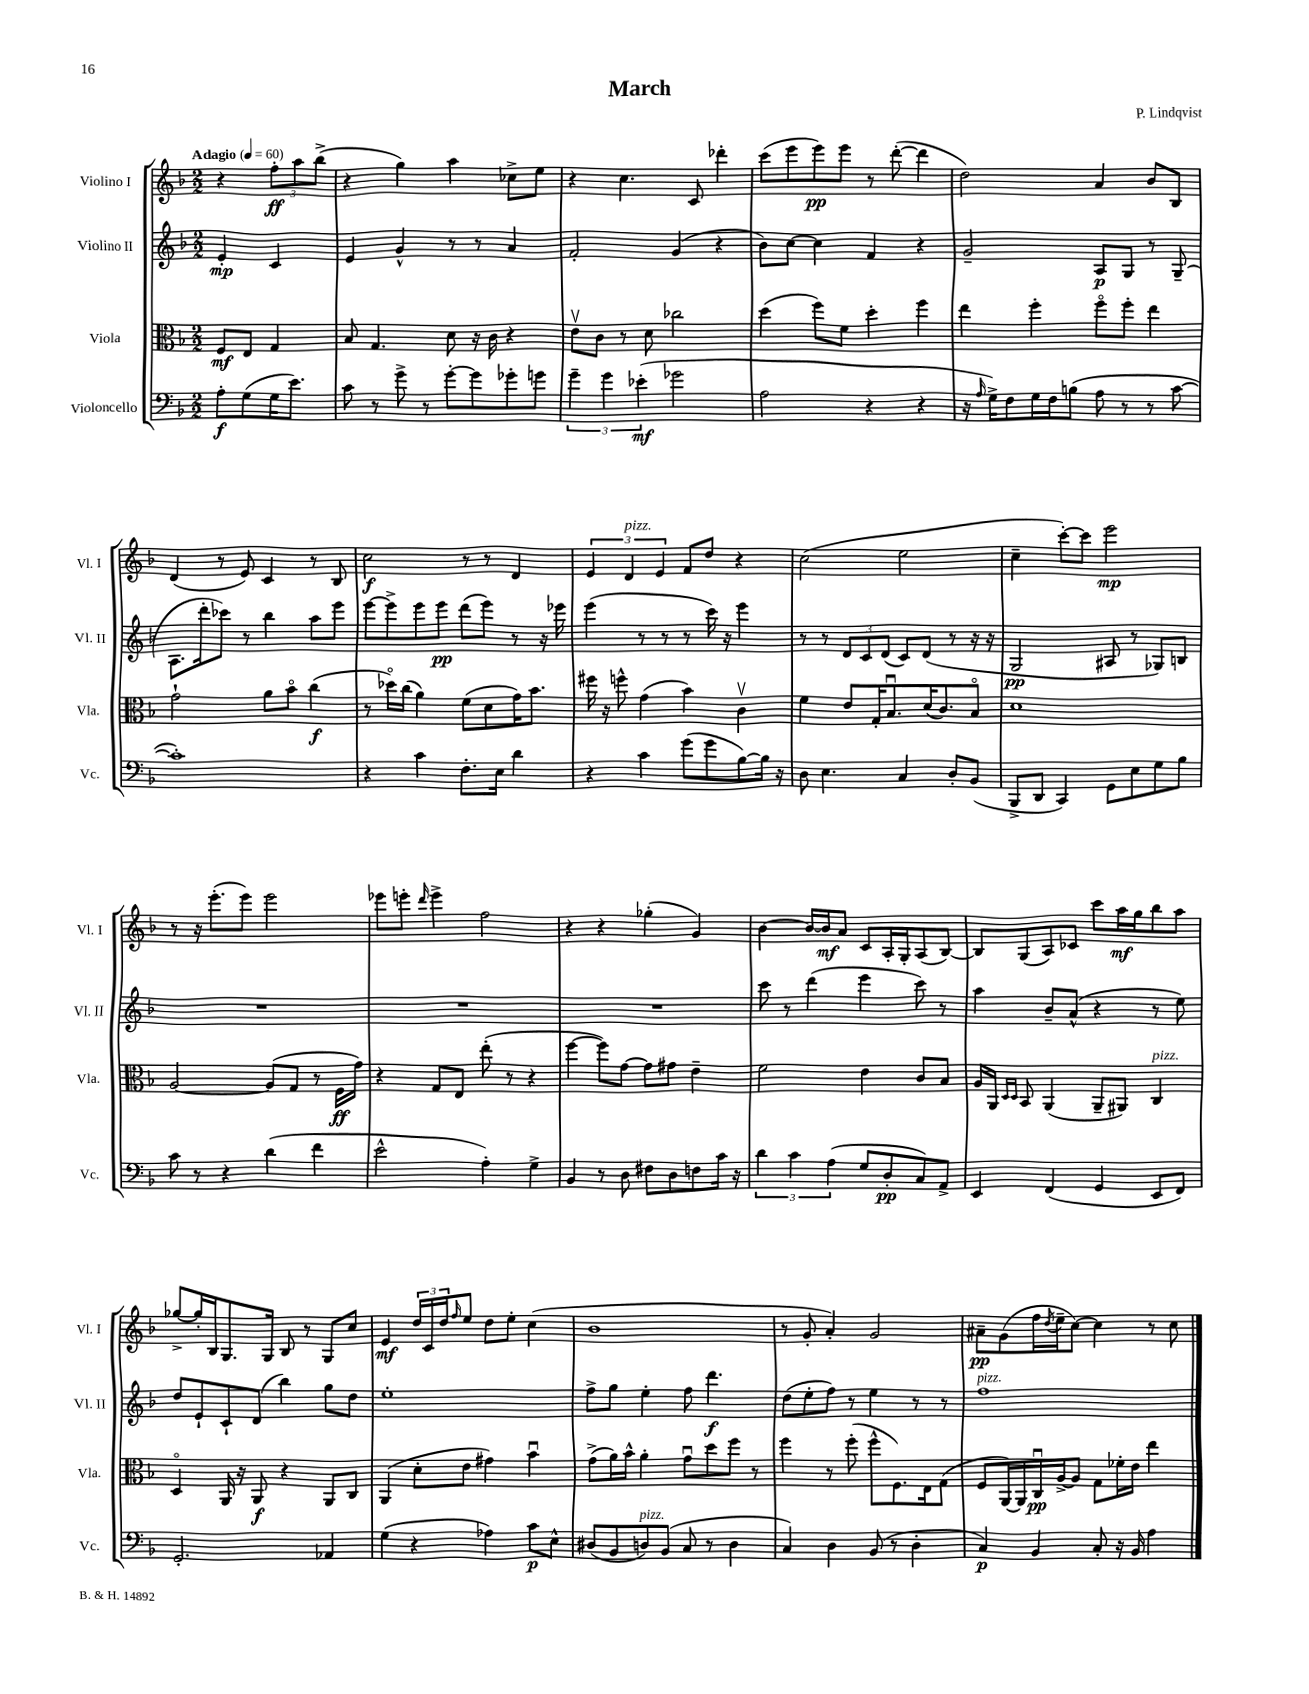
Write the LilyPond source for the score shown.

\header { title = "March" composer = "P. Lindqvist" }
<<
\new StaffGroup <<
\new Staff = "s0" \with { instrumentName = "Violino I" shortInstrumentName = "Vl. I" } {
    \clef treble \key f \major \numericTimeSignature \time 2/2 \partial 2 \tempo "Adagio" 4 = 60
    r4 \tuplet 3/2 { f''8-.\ff a''8 bes''8->( } |
    r4 g''4) a''4 ces''8-> e''8 |
    r4 c''4. c'8 des'''4-. |
    c'''8( e'''8 e'''8\pp) e'''8 r8 d'''8~-.( d'''4 |
    d''2) a'4 bes'8 bes8 |
    d'4( r8 e'8) c'4 r8 bes8 |
    c''2\f r8 r8 d'4 |
    \tuplet 3/2 { e'4 d'4^\markup { \italic "pizz." } e'4 } f'8 d''8 r4 |
    c''2( e''2 |
    c''4-- c'''8~-.) c'''8 e'''2\mp |
    r8 r16 e'''8.-.( e'''8) e'''2 |
    ees'''8 e'''8-. \grace { d'''16 } e'''4-> f''2 |
    r4 r4 ges''4-.( g'4) |
    bes'4~ bes'16~ bes'16\mf a'8 c'8 a16-. g16-. a8( bes8~) |
    bes8 g8( a8) ces'8 c'''8 a''16\mf g''16 bes''8 a''8 |
    ges''8~-> ges''16-. bes16 g8. g16 bes8 r8 g8 c''8 |
    e'4\mf \tuplet 3/2 { d''16 c'16 d''16 } \grace { f''16 } e''8 d''8 e''8-. c''4( |
    bes'1 |
    r8 g'8-. a'4-.) g'2 |
    ais'8--\pp g'8( f''16 \acciaccatura { d''8 } e''16-- c''8~) c''4 r8 c''8 \bar "|." |
}
\new Staff = "s1" \with { instrumentName = "Violino II" shortInstrumentName = "Vl. II" } {
    \clef treble \key f \major \numericTimeSignature \time 2/2 \partial 2
    e'4-.\mp c'4 |
    e'4 g'4-^ r8 r8 a'4 |
    f'2-. g'4( r4 |
    bes'8) c''8~ c''4 f'4 r4 |
    g'2-- a8\p g8 r8 g8--( |
    a8. d'''16-. ces'''8) r8 bes''4 a''8 e'''8 |
    e'''8~ e'''8-> e'''8 e'''8\pp d'''8( e'''8) r8 r16 ees'''16 |
    e'''4( r8 r8 r8 c'''16) r16 e'''4 |
    r8 r8 \tuplet 3/2 { d'8 c'8 d'8( } c'8) d'8( r8 r16 r16 |
    g2\pp ais8 r8 ges8) b8 |
    R1 |
    R1 |
    R1 |
    c'''8 r8 d'''4( e'''4 c'''8) r8 |
    a''4 bes'8-- a'8-^( r4 r8 e''8) |
    d''8 e'8-! c'8-! d'8( bes''4) g''8 d''8 |
    e''1-. |
    f''8-> g''8 e''4-. f''8 d'''4.\f |
    d''8( e''8-. f''8) r8 e''4 r8 r8 |
    f''1^\markup { \italic "pizz." } \bar "|." |
}
\new Staff = "s2" \with { instrumentName = "Viola" shortInstrumentName = "Vla." } {
    \clef alto \key f \major \numericTimeSignature \time 2/2 \partial 2
    f8\mf e8 g4 |
    bes8 g4. d'8 r16 c'16 r4 |
    e'8\upbow c'8 r8 d'8 ces''2 |
    d''4( f''8) f'8 d''4-. f''4 |
    e''4 f''4-. f''8\flageolet f''8-. e''4 |
    g'2-! a'8 bes'8\flageolet c''4\f( |
    r8 des''16\flageolet) c''16( a'4) f'8( d'8 g'16) bes'8. |
    fis''16 r16 f''8-^ g'4( bes'4) c'4\upbow |
    f'4 e'8 g16-. bes8.\downbow d'16( c'8.) bes8\flageolet |
    d'1 |
    a2~ a8( g8 r8 f16\ff g'16) |
    r4 g8 e8 e''8-.( r8 r4 |
    f''4~ f''8) g'8~ g'8 gis'8 e'4-- |
    f'2 e'4 c'8 bes8 |
    a16 a,16 \grace { d16 d16 } bes,8 a,4( a,8-- ais,8) c4^\markup { \italic "pizz." } |
    d4\flageolet a,16 r16 a,8\f r4 a,8 c8 |
    a,4( d'8-. e'8 gis'4) bes'4\downbow |
    g'8->( a'16) bes'16-^ a'4-. g'8\downbow d''8 f''8 r8 |
    f''4 r8 f''8-.( f''8-^ f8.) e16 g8( |
    f8 a,16~) a,16 c16\downbow\pp a16~-> a8 g8 fes'16-. e'16 e''4 \bar "|." |
}
\new Staff = "s3" \with { instrumentName = "Violoncello" shortInstrumentName = "Vc." } {
    \clef bass \key f \major \numericTimeSignature \time 2/2 \partial 2
    a8-.\f g8( g16 e'8.) |
    c'8 r8 g'8-> r8 g'8~-. g'8 ges'8-. g'8 |
    \tuplet 3/2 { g'4-- g'4 ees'4-.\mf( } ges'2 |
    a2 r4 r4 |
    r16 \grace { a16 } g16->) f8 g16 f16 b8( a8 r8 r8 c'8~ |
    c'1-.) |
    r4 c'4 f8.-. e16 d'4 |
    r4 c'4 g'8( g'8 bes8~) bes16 r16 |
    d8 e4. c4 d8-. bes,8( |
    bes,,8-> d,8 c,4) g,8 e8 g8 bes8 |
    c'8 r8 r4 d'4( f'4 |
    e'2-^ a4-.) g4-> |
    bes,4 r8 d8 fis8 d8 f8 c'16 r16 |
    \tuplet 3/2 { d'4 c'4 a4( } g8 d8-.\pp c8) a,8-> |
    e,4 f,4( g,4 e,8 f,8) |
    g,2.-. aes,4 |
    g4( r4 aes4) c'8\p e8-^ |
    dis8( bes,8 d8^\markup { \italic "pizz." }) bes,8( c8 r8 d4 |
    c4) d4 bes,8( r8 d4-. |
    c4\p) bes,4 c8-. r16 bes,16 a4 \bar "|." |
}
>>
>>
\layout { \context { \Score \remove "Bar_number_engraver" } }
